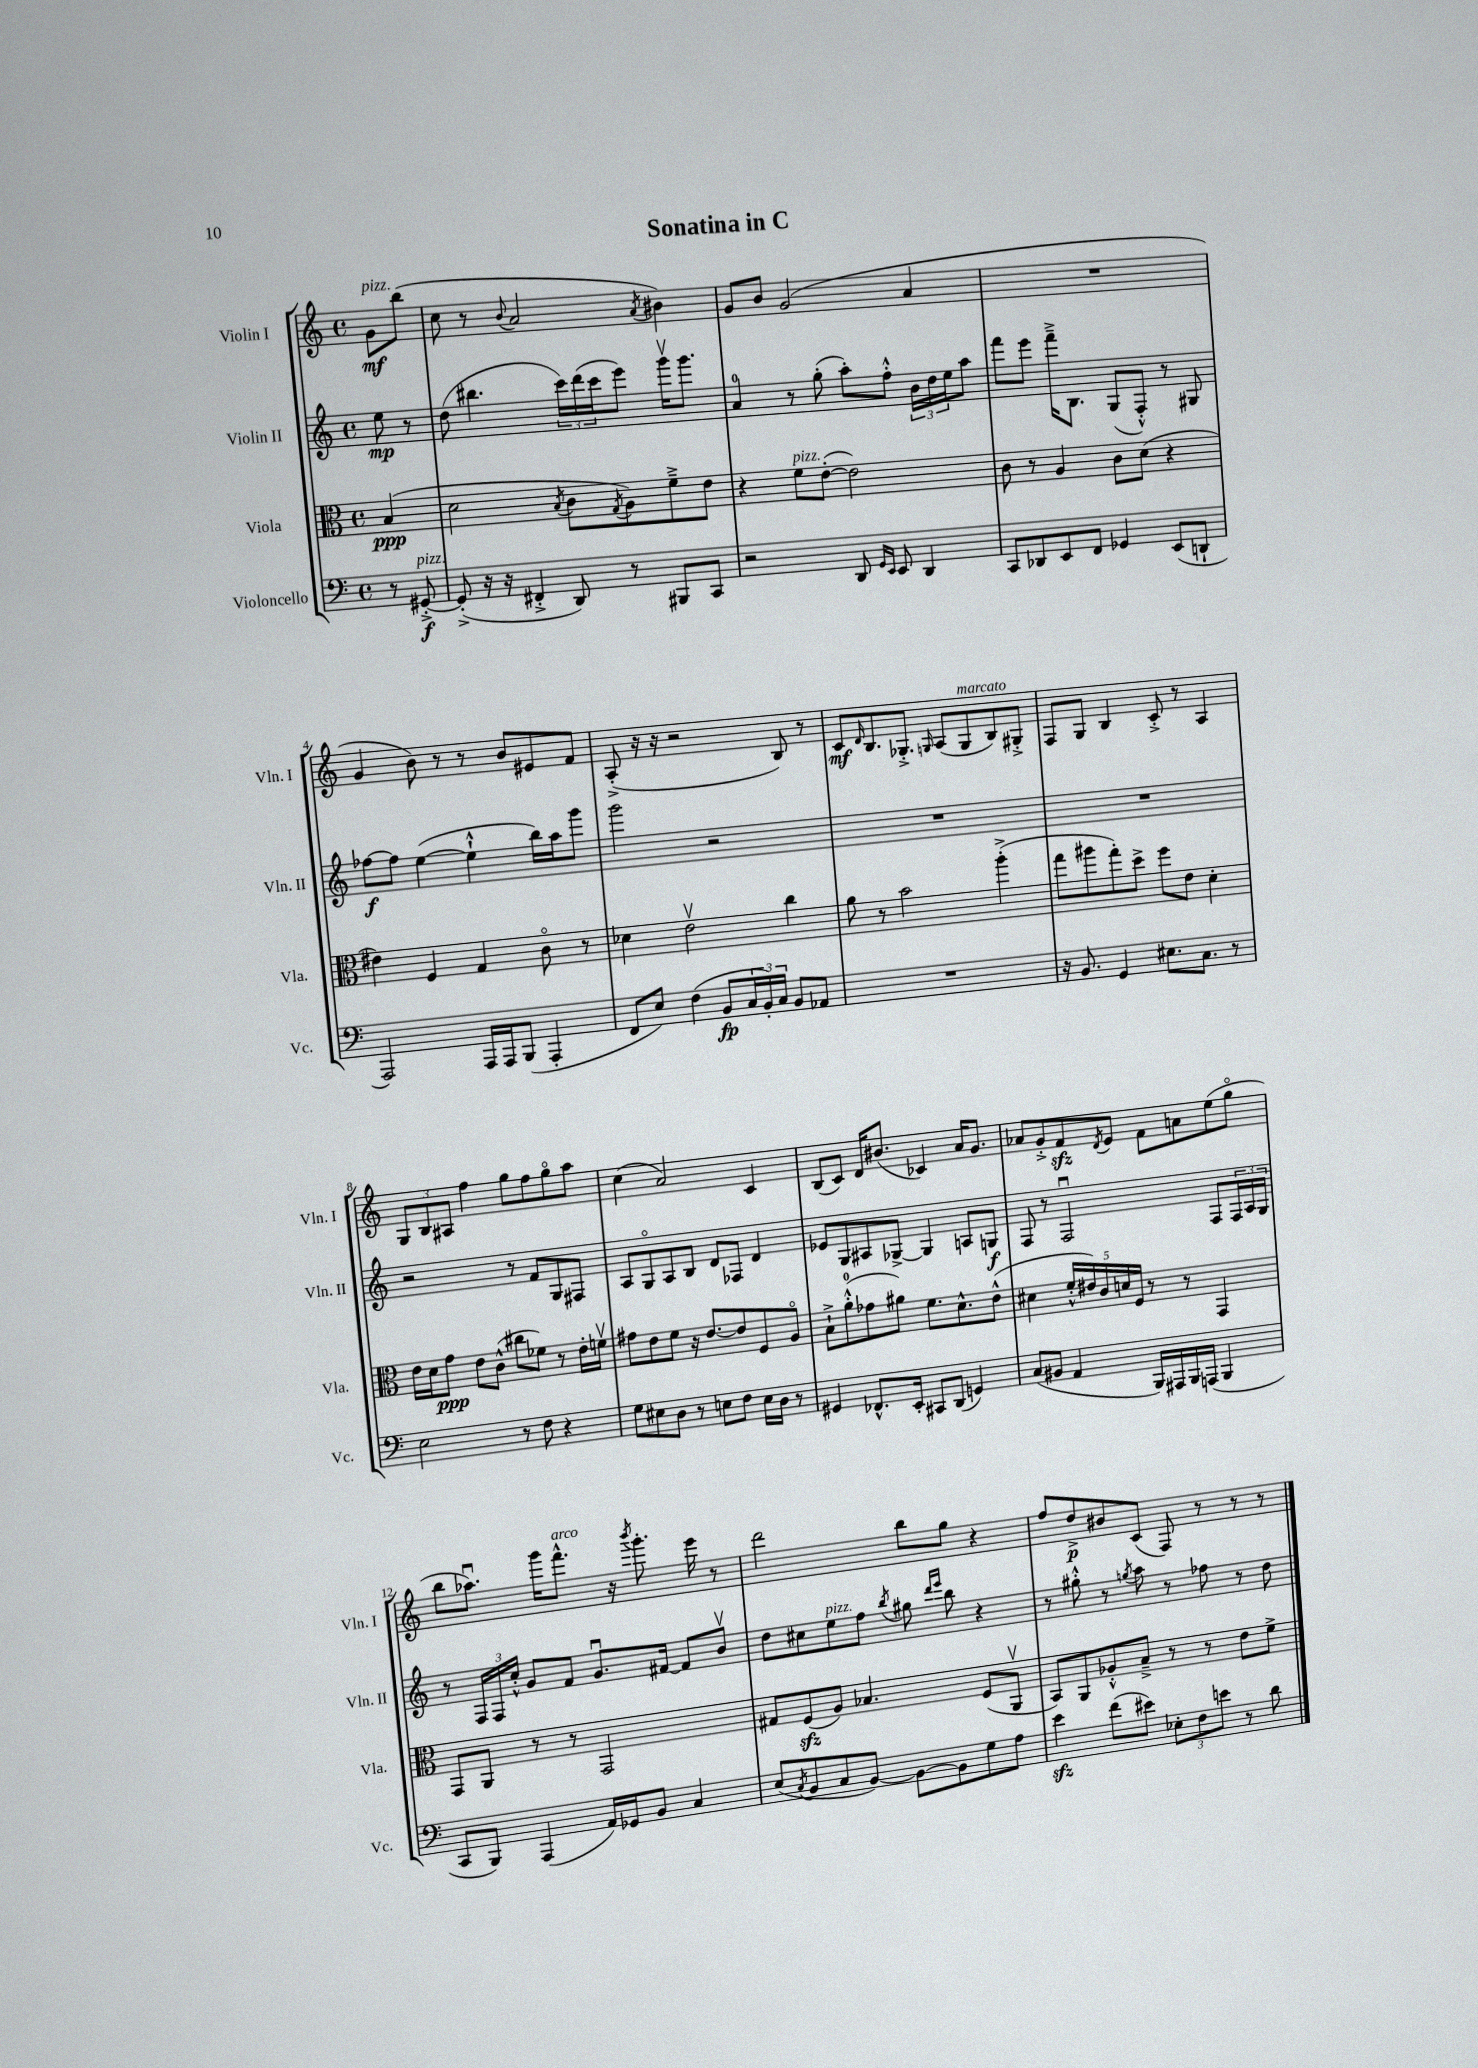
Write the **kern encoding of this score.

**kern	**kern	**kern	**kern
*staff4	*staff3	*staff2	*staff1
*clefF4	*clefC3	*clefG2	*clefG2
*k[]	*k[]	*k[]	*k[]
*M4/4	*M4/4	*M4/4	*M4/4
*met(c)	*met(c)	*met(c)	*met(c)
8r	(4B/	8ee\	8g\L
[8GG#'^/	.	8r	(8bb\J
=	=	=	=
(8GG#'^/]	2d\	(8dd\	8cc\
16r	.	4.bb#\	8r
16r	.	.	.
.	.	.	8qqb/
4FF#'^/	.	.	2a/
.	8qB/	.	.
8DD/)	8c\L	24ccc\LL)	.
.	.	(24ddd\	.
.	.	24ccc\J	.
.	8qG/	.	.
8r	8A\)	8eee\J)	.
.	.	.	8qa/
8BBB#/L	8f~^\	16gggv\LK	4b#\)
.	.	8.ggg\J	.
8CC/J	8e\J	.	.
=	=	=	=
2r	4r	4a/	8g/L
.	.	.	8b/J
.	8f\L	8r	(2g/
.	([8e'\J	(8gg'\	.
8DD/	2e\])	8aa'\L)	.
16qqGG/LL	.	.	.
16qqEE/JJ	.	.	.
8EE/	.	8ff'^^\J	.
4DD/	.	24b\LL	4a/
.	.	24dd\	.
.	.	24ee\J	.
.	.	8aa\J	.
=	=	=	=
8CC/L	8c\	8fff\L	1r
8DD-/	8r	8eee\J	.
8EE/	4A/	16fff~^\LK	.
.	.	8.B\J	.
8FF/J	.	.	.
4GG-/	8c\L	(8G/L	.
.	(8d\J	8F'^^/J)	.
(8EE/L	4r	8r	.
8DD`/J	.	8G#/	.
=	=	=	=
2AAA/)	4e#\)	[8ff-\L	4g/
.	.	8ff-\]J	.
.	4F/	([4ee\	8b\)
.	.	.	8r
16AAA/LL	4G/	4ee`^^\]	8r
16AAA/J	.	.	.
(8BBB/J	.	.	8b/L
4AAA'/	8co\	16bb\LL)	8e#/
.	.	16aa\J	.
.	8r	8ggg\J	8f/J
=	=	=	=
8FF/L	4d-\	2ggg\	(8A'^/
8E/J)	.	.	16r
.	.	.	16r
(4F\	2ev\	.	2r
8BB/L	.	2r	.
24C/L	.	.	.
24BB'/)	.	.	.
24C/JJ	.	.	.
8BB/L	4cc\	.	8B/)
8AA-/J	.	.	8r
=	=	=	=
1r	8a\	1r	8c/L
.	.	.	16qqd/
.	8r	.	8.B/
.	2b\	.	.
.	.	.	8.G-'^/J
.	.	.	16qqG/
.	.	.	(8A/L
.	.	.	8G/
.	(4aa'^\	.	8B/)
.	.	.	8G#'^/J
=	=	=	=
16r	8gg\L	1r	8F/L
8.BB/	.	.	.
.	8aa#\	.	8G/J
4GG/	8gg'\)	.	4B/
.	8dd^\J	.	.
8.E#\L	8ff\L	.	8c'^/
.	8e\J	.	8r
8.C\J	.	.	.
.	4d'\	.	4A/
8r	.	.	.
=	=	=	=
2E\	16e\LL	2r	12G/L
.	16d\J	.	.
.	.	.	12B/
.	8g\J	.	.
.	.	.	12A#/J
.	8e\L	.	4ff\
.	(8c^^\J	.	.
8r	8cc#\L	8r	8gg\L
8F\	8f-\J)	8f/L	8ff\
4r	8r	8G/	8ggo\
.	16e'\LL	8F#/J	8aa\J
.	16fv\JJ	.	.
=	=	=	=
8G\L	8g#\L	8A/L	(4cc\
8E#\	8e\	8Go/	.
8D\J	8f\J	8A/	2a/)
8r	16r	8B/J	.
.	[8.e/L	.	.
8E\L	.	8d/L	.
8F\J	8e/]	8F-/J	.
16E\LL	8F/	4d/	4c/
16D\JJ	.	.	.
8r	8Ao/J	.	.
=	=	=	=
4GG#/	8B`^\L	8e-/L	(8B/L
.	(8a'^^\	8G/	8c/J)
8.FF-^^/L	8g-\	8A#/	16d/LK
.	.	.	(8.b#/J
.	8a#\J)	[8G-^/J	.
16EE'/Jk	.	.	.
8CC#/L	8.f\L	4G-/]	4c-/)
(8DD/J	.	.	.
.	8.d^^\	.	.
4GG/)	.	8A/L	16a/LK
.	.	.	8.g/J
.	(8e^^\J	8G/J	.
=	=	=	=
(8C/L	4d#\	8F/	8a-/L
8BB#/J	.	8r	8g'^/
4AA/	20f'^^/LL	2Fu/	8f/
.	20e#/)	.	.
.	20c/	.	.
.	.	.	8qd/
.	.	.	8e/J
.	20d/	.	.
.	20F/JJ	.	.
16BBB/LL)	8r	.	8f\L
16AAA#/	.	.	.
16BBB/	8r	.	8a\
(16AAA/JJ	.	.	.
4BBB/	4GG/	8F/L	(8ee\
.	.	24F/L	8ggo\J
.	.	24A/	.
.	.	24G/JJ	.
=	=	=	=
8CC/L	8GG/L	8r	8bb\L
8BBB/J)	8AA/J	24F/LL	8.aa-u\J)
.	.	24F/	.
.	.	24cc'^^/JJ	.
(4AAA/	8r	8g/L	.
.	.	.	16ggg\LK
.	8r	8f/J	8.fff^^\J
16AA/LL)	2GG/	8.gu/L	.
16GG-/J	.	.	16r
.	.	.	8qbbb/
8BB/J	.	.	8.ggg'\
.	.	[16f#/Jk	.
4C/	.	8f#/]L	.
.	.	.	16eee\
.	.	8bv/J	8r
=	=	=	=
(8E/L	8G#/L	8dd\L	2ddd\
8qC/	.	.	.
8BB/	(8F/	8cc#\	.
8C/	8A/J)	8ee\	.
[8BB/J)	4.B-/	8ff\J	.
.	.	8qbb/	.
8BB\_L	.	8gg#\	8bb\L
.	.	16qqddd/LL	.
.	.	16qqeee/JJ	.
8BB\]	.	8bb\	8gg\J
8G\	(8F/L	4r	4r
8A\J	8AAv/J	.	.
=	=	=	=
4e\	8BB/L)	8r	8ff/L
.	8AA/	8gg#'^^\	8dd^/
(8f\L	8A-'^^/	8r	8b#/
.	.	8qgg/	.
8e#\J)	8B~^/J	8aa\	(8c/J
12E-'\L	8r	8r	8F/)
12F\	.	.	.
.	8r	8ff-\	8r
12e\J	.	.	.
8r	8e\L	8r	8r
8d\	8f^\J	8dd\	8r
==	==	==	==
*-	*-	*-	*-
